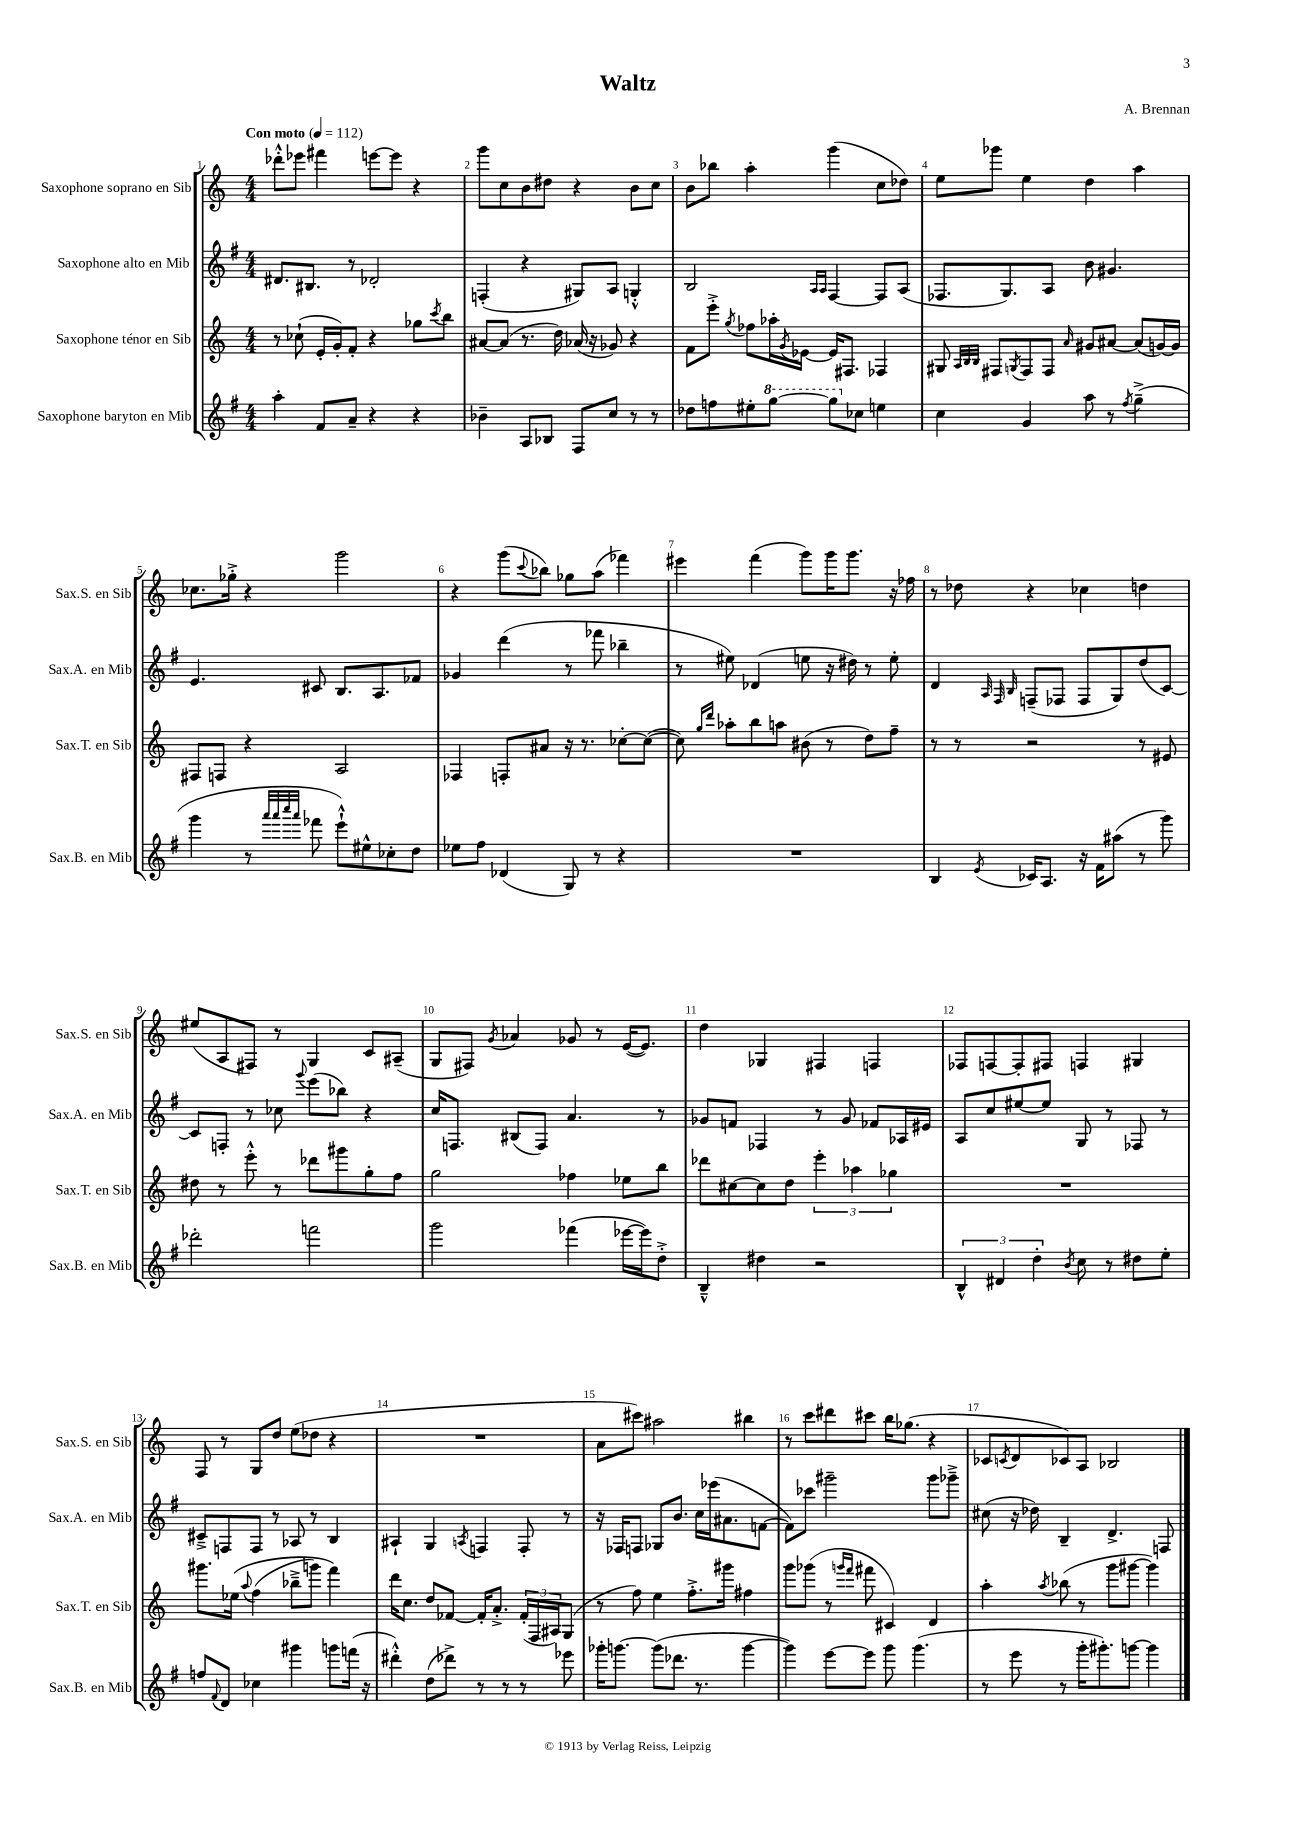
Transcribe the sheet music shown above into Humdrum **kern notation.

**kern	**kern	**kern	**kern
*staff4	*staff3	*staff2	*staff1
*clefG2	*clefG2	*clefG2	*clefG2
*k[f#]	*k[]	*k[f#]	*k[]
*M4/4	*M4/4	*M4/4	*M4/4
*MM112	*MM112	*MM112	*MM112
4aa'	8r	8.d#	8ddd-'^^
.	(8cc-`	.	8eee-
.	.	8.B#	.
8f#	16e'	.	4fff#
.	16g')	.	.
8a~	8f'	8r	.
4r	4r	2d-'	[8eee
.	.	.	8eee]
4r	8gg-	.	4r
.	8qccc	.	.
.	8bb	.	.
=	=	=	=
4b-~	[8a#	(4F'	8ggg
.	(8a#]	.	8cc
8A	8.r	4r	8b
8B-	.	.	8dd#
.	16dd)	.	.
8F#	(16a-	8G#)	4r
.	16r	.	.
8cc	8g-)	8A	.
8r	4r	4G'^^	8b
8r	.	.	8cc
=	=	=	=
8dd-	8f	2B	8b
8ff	8eee'^	.	8bb-
.	8qgg	.	.
8ee#'	8ff-	.	4aa'
[8ggg	16aa-'	.	.
.	8qg	.	.
.	[16e-	.	.
.	.	16qqA	.
.	.	16qqA	.
8ggg]	16e-]	[4F#	(4ggg
.	8.F#	.	.
8cc-	.	.	.
4ee	4F-	8F#]	8cc
.	.	(8A	8dd-)
=	=	=	=
4cc	8G#	8.F-	8ee
.	32qqA	.	.
.	32qqB	.	.
.	32qqB	.	.
.	8F#	.	8ggg-
.	.	8.G)	.
.	8qG	.	.
4g	8F#	.	4ee
.	8F#	8A	.
.	16qqa	.	.
8aa	8g#	8b	4dd
8r	[8a#	4.g#	.
8qff#	.	.	.
(4gg~^	(8a#]	.	4aa
.	[16g)	.	.
.	16g]	.	.
=	=	=	=
4ggg	8F#	4.e	8.cc-
.	8F	.	.
.	.	.	16gg-'^
8r	4r	.	4r
32qqaaa	.	.	.
32qqaaa	.	.	.
32qqcccc	.	.	.
32qqaaa	.	.	.
8fff-	.	8c#	.
8eee`^^)	2A	8.B	2ggg
8ee#^^	.	.	.
.	.	8.A	.
8cc-'	.	.	.
8dd	.	8f-	.
=	=	=	=
8ee-	4F-	4g-	4r
8ff#	.	.	.
(4d-	8F'	(4ddd	(8ggg
.	.	.	8qqccc
.	8a#	.	8bb-)
8G)	16r	8r	8gg-
.	8.r	.	.
8r	.	8fff-	(8aa
4r	[8cc-'	4bb-~	4fff-)
.	(8cc-_	.	.
=	=	=	=
1r	8cc-])	8r	4eee#
.	16qqgg	.	.
.	16qqddd	.	.
.	8aa-'	8ee#)	.
.	8bb	(4d-	(4fff
.	8aa	.	.
.	(8b#	8ee	8ggg)
.	8r	16r	16ggg
.	.	16dd#)	8.ggg
.	8dd)	8r	.
.	8ff~	8ee'	16r
.	.	.	16ff-
=	=	=	=
4B	8r	4d	8r
.	8r	.	8dd-
.	.	32qqA	.
.	.	32qqF#	.
8qe	.	32qqB	.
16c-	2r	(8F~	4r
8.A	.	.	.
.	.	8F-	.
16r	.	8F-	4cc-
16f#	.	.	.
(8aa#	.	8G)	.
8r	8r	(8dd	4dd
8ggg)	8e#	[8c)	.
=	=	=	=
2ddd-'	8dd#	8c]	(8ee#
.	8r	8F'	8A
.	8eee'^^	8r	8F#)
.	8r	8cc-	8r
.	.	8qqggg	.
2fff	8ddd-	(8eee	4G
.	8ggg#	8bb-)	.
.	8gg'	4r	8c
.	8ff	.	(8A#~
=	=	=	=
2ggg	2gg	16cc	8G
.	.	8.F	.
.	.	.	8F#)
.	.	.	8qg
.	.	(8B#	4a-
.	.	8F)	.
(4fff-	4ff-	4.a	8g-
.	.	.	8r
[16eee-	8ee-	.	([16e
16eee-])	.	.	8.e])
8dd'^	8bb	8r	.
=	=	=	=
4B~^^	8ddd-	8g-	4dd
.	[8cc#	8f	.
4dd#	8cc#]	4F-	4G-
.	8dd	.	.
2r	6eee'	8r	4F#
.	.	8g-	.
.	6aa-	.	.
.	.	8f-	4F
.	6gg-	.	.
.	.	16A-	.
.	.	16e#	.
=	=	=	=
6B^^	1r	8A	8F-
.	.	8cc	[8F
6d#	.	.	.
.	.	[8ee#	8F']
6dd'	.	.	.
.	.	8ee#]	8F#
8qb	.	.	.
8cc	.	8G	4F
8r	.	8r	.
8dd#	.	8F-	4G#
8ee'	.	8r	.
=	=	=	=
8ff	8.ggg#	8c#~^	8F
8qqf#	.	.	.
8d	.	8F	8r
.	&(16ee-	.	.
.	8qqaa	.	.
4cc-	(4ff	8F	8G
.	.	8r	8dd
4ggg#	8bb-~^	8A-	(8ee
.	8ggg)	8r	8dd-
8ggg	4fff&)	4B	4r
(16fff	.	.	.
16r	.	.	.
=	=	=	=
4ddd#'^^)	16ddd	4A#`	1r
.	8.cc	.	.
(8dd	8dd	4G	.
8ddd-^)	[8f-	.	.
.	.	8qA	.
8r	16f-']	4F	.
.	8.a'^	.	.
8r	.	.	.
8r	(24f-'	8F'	.
.	24F	.	.
.	24A#)	.	.
8eee-	(8G	8r	.
=	=	=	=
16ggg-'	8r	16r	8a
[8.ggg	.	16F-	.
.	8ff)	8F	8ccc#)
(8ggg]	4ee	8G-	2aa#
8.ddd-	.	8.b	.
.	8.ff'^	.	.
8.r	.	16cc	.
.	.	(16eee-	.
.	16ggg#	8.a#	.
[4ggg	4ff#	.	4bb#
.	.	[8f	.
=	=	=	=
4ggg])	8ggg	8f])	8r
.	(8ggg-	8ccc-	8ccc
[8eee	8r	2ggg#~	8ddd#
.	16qqggg	.	.
.	16qqfff	.	.
8eee]	8fff#	.	8ccc#
8ggg	4c#)	.	16bb
.	.	.	(8.gg-
(4.ggg	.	.	.
.	4d	8ggg#	4r
.	.	8ggg-~^	.
=	=	=	=
8r	4aa'	(8cc#	8c-
.	.	.	8qc
8eee	.	16r	8d
.	.	16dd-)	.
.	8qaa	.	.
8r	(8bb-	4B~	8c-)
16ggg'	8r	.	8A
8.ggg#')	.	.	.
.	8ggg	4.d^	2B-
[8ggg	[8ggg#	.	.
4ggg]	4ggg#])	.	.
.	.	8F	.
==	==	==	==
*-	*-	*-	*-
